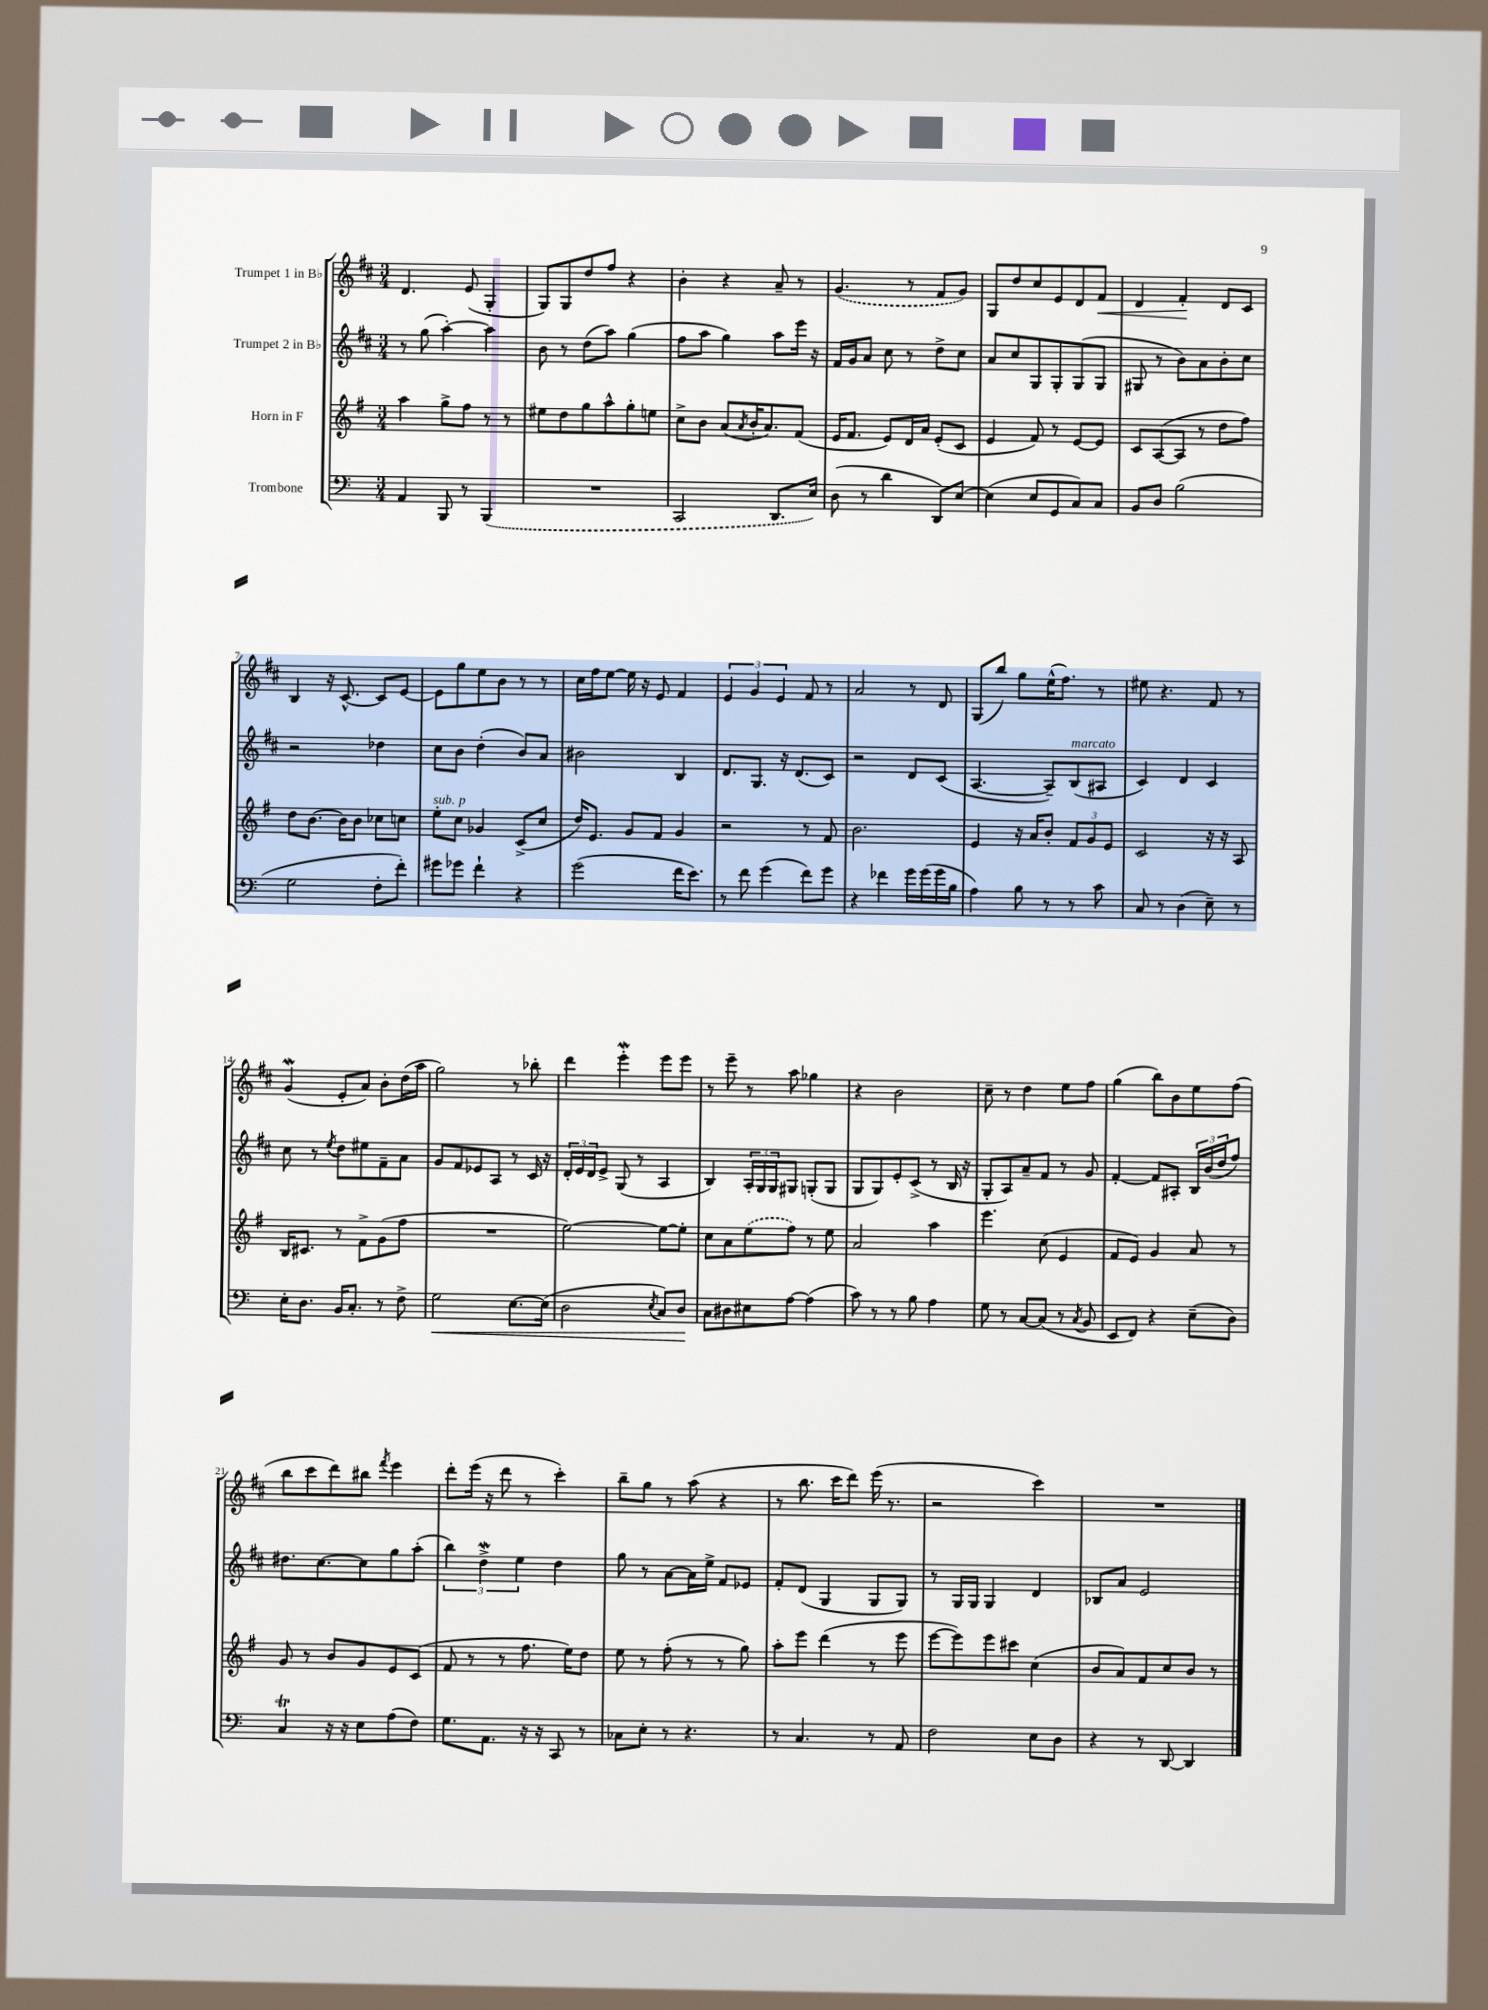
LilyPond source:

<<
\new StaffGroup <<
\new Staff = "s0" \with { instrumentName = "Trumpet 1 in Bb" } {
    \clef treble \key d \major \numericTimeSignature \time 3/4
    d'4. e'8( g4-. |
    g8) g8 d''8 fis''8 r4 |
    b'4-. r4 a'8-- r8 |
    \once \slurDashed g'4.( r8 fis'8 g'8) |
    g8 d''8 cis''8 e'8 d'8 fis'8\< |
    d'4 fis'4-.\! d'8 cis'8 |
    b4 r16 cis'8.~-^ cis'8 e'8~ |
    e'8 g''8 e''8 b'8 r8 r8 |
    cis''16 fis''16 e''8~ e''16 r16 e'8 fis'4 |
    \tuplet 3/2 { e'4 g'4 e'4 } fis'8 r8 |
    a'2 r8 d'8 |
    g8( b''8) g''8 e''16-^( fis''8.) r8 |
    eis''8 r4. fis'8 r8 |
    g'4\mordent( e'8-. a'8) b'8-. d''16( a''16 |
    g''2) r8 bes''8-. |
    d'''4 e'''4-.\mordent e'''8 e'''8 |
    r8 e'''8-- r8 a''8 ges''4 |
    r4 b'2 |
    cis''8-- r8 d''4 e''8 fis''8 |
    g''4( b''8) b'8 e''8 fis''8( |
    b''8 cis'''8 d'''8) bis''8 \acciaccatura { fis'''8 } e'''4 |
    d'''8-. e'''16( r16 d'''8 r8 cis'''4-.) |
    b''8-- g''8 r8 a''8( r4 |
    r8 b''8. cis'''16 d'''8) e'''16( r8. |
    r2 cis'''4) |
    R2. \bar "|." |
}
\new Staff = "s1" \with { instrumentName = "Trumpet 2 in Bb" } {
    \clef treble \key d \major \numericTimeSignature \time 3/4
    r8 g''8( a''4~-.) a''4 |
    b'8 r8 d''8( a''8) g''4( |
    fis''8 a''8 g''4) a''8 e'''16 r16 |
    fis'16 g'16 a'8 cis''8 r8 d''8-> cis''8 |
    a'8 cis''8 g8 g8-. g8( g8 |
    gis8 r8 b'8) a'8 b'8-. cis''8 |
    r2 des''4 |
    cis''8 b'8 d''4-.( b'8) a'8 |
    bis'2 b4 |
    d'8. g8. r16 d'8.( cis'8) |
    r2 d'8 cis'8( |
    a4.~ a8--) b8^\markup { \italic "marcato" }( ais8 |
    cis'4) d'4 cis'4 |
    cis''8 r8 \acciaccatura { e''8 } d''8 eis''8 fis'8-- a'8 |
    g'8 fis'8 ees'8 a8 r8 cis'16 r16 |
    \tuplet 3/2 { d'16-. e'16 d'16 } e'8-> g8( r8 a4 |
    b4) \tuplet 3/2 { a16-. g16 g16 } gis8 g8-.( g8 |
    g8 g8) e'8-. cis'8->( r8 b16 r16 |
    g8-. a8) a'8-- fis'8 r8 g'8 |
    fis'4~-. fis'8 ais8-. \tuplet 3/2 { b16 b'16( d''16 } fis''8) |
    dis''8. cis''8.~ cis''8 g''8 a''8-.( |
    \tuplet 3/2 { b''4) d''4->\mordent e''4 } d''4 |
    g''8 r8 a'8~ a'16 e''16-> fis'8 ees'8 |
    fis'8-. d'8( g4 g8 g8) |
    r8 g16 g16 g4 d'4 |
    bes8 a'8 e'2 \bar "|." |
}
\new Staff = "s2" \with { instrumentName = "Horn in F" } {
    \clef treble \key g \major \numericTimeSignature \time 3/4
    a''4 g''8-> fis''8 r8 r8 |
    eis''8 d''8 g''8 a''8-^ g''8-. e''8 |
    c''8-> b'8 a'8( \acciaccatura { a'8 } b'16-. a'8.) fis'8( |
    e'16 fis'8. e'8) d'16 a'16 e'8-.( c'8 |
    e'4 fis'8) r8 e'8~ e'8 |
    c'8 a8~( a8 r8 d''8 fis''8) |
    d''8 b'8.~ b'16 b'8 ces''8 c''8 |
    e''8-.^\markup { \italic "sub. p" } c''8 ges'4 c'8->( c''8 |
    d''16) e'8. g'8 fis'8 g'4 |
    r2 r8 fis'8 |
    b'2. |
    e'4 r16 a'16 b'8-. \tuplet 3/2 { fis'8 g'8 e'8 } |
    c'2 r16 r16 a8 |
    b16 cis'8. r8 fis'8-> g'8( fis''8 |
    R2. |
    e''2~) e''8~ e''8-. |
    c''8 a'8 \once \slurDashed e''8( fis''8) r8 e''8 |
    a'2 a''4 |
    e'''4. c''8( e'4 |
    fis'8 e'8) g'4 a'8 r8 |
    g'8 r8 b'8 g'8 e'8 c'8( |
    fis'8 r8 r8 fis''8. e''16) d''8 |
    e''8 r8 fis''8-.( r8 r8 g''8) |
    a''8-. e'''8 d'''4( r8 e'''8 |
    e'''8~ e'''8) e'''8 cis'''8 c''4( |
    b'8 a'8) fis'8 c''8 b'8 r8 \bar "|." |
}
\new Staff = "s3" \with { instrumentName = "Trombone" } {
    \clef bass \key c \major \numericTimeSignature \time 3/4
    a,4 b,,8 r8 \once \slurDashed b,,4( |
    R2. |
    c,2 d,8. e16) |
    d8( r8 d'4 d,8) e8~ |
    e4( e8 g,8 c8) c8 |
    b,8 d8 b2( |
    g2 f8-. f'8-.) |
    gis'8 ges'8 f'4-! r4 |
    g'2( f'16 e'8.) |
    r8 f'8 g'4( f'8) g'8 |
    r4 fes'4 g'16 g'16( g'16 b16 |
    a4) b8 r8 r8 c'8 |
    c8 r8 d4( e8--) r8 |
    e16-. d8. b,16 c8.-. r8 f8-> |
    g2\< e8.~ e16( |
    d2 \acciaccatura { e8 } c8) d8\! |
    c8 dis8 eis8 a8~ a4( |
    c'8) r8 r8 b8 a4 |
    g8 r8 c8~ c8( r8 \acciaccatura { c8 } b,8 |
    e,8 f,8) r4 e8--( d8) |
    c4\trill r16 r16 e8 a8( f8) |
    g8. a,8. r16 r16 c,8 r8 |
    ces8 e8-. r8 r4. |
    r8 c4. r8 a,8 |
    f2 e8 d8 |
    r4 r8 d,8~ d,4 \bar "|." |
}
>>
>>
